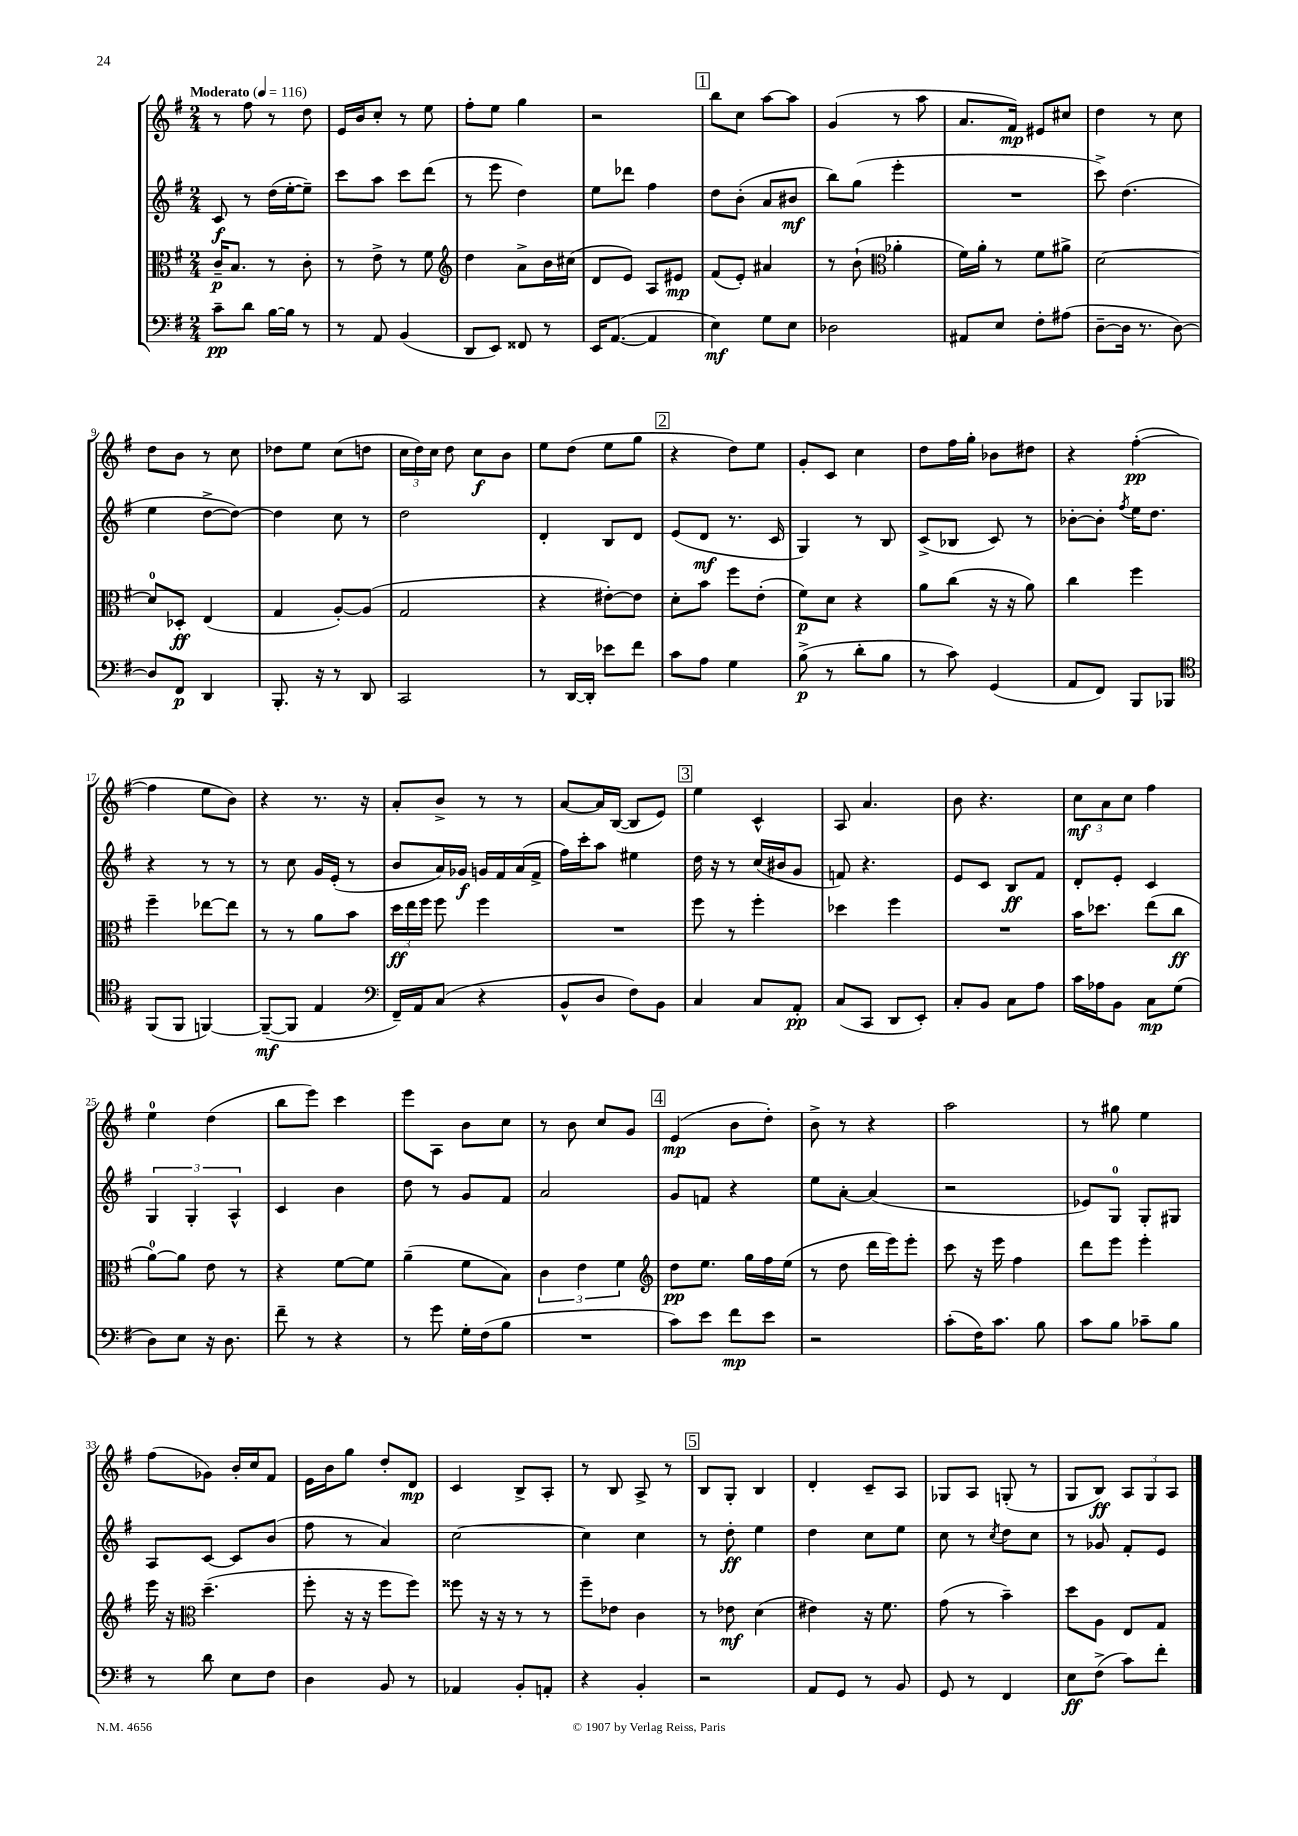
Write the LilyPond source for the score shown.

<<
\new StaffGroup <<
\new Staff = "s0" {
    \clef treble \key g \major \numericTimeSignature \time 2/4 \tempo "Moderato" 4 = 116
    \autoBeamOff r8 fis''8 r8 d''8 |
    e'16[ b'16 c''8]-. r8 e''8 |
    fis''8[-. e''8] g''4 |
    r2 |
    \mark \markup { \box "1" } b''8[ c''8] a''8[~ a''8] |
    g'4( r8 a''8 |
    a'8.[ fis'16]\mp) eis'8[ cis''8] |
    d''4 r8 c''8 |
    d''8[ b'8] r8 c''8 |
    des''8[ e''8] c''8[( d''8] |
    \tuplet 3/2 { c''16[ d''16) c''16] } d''8 c''8[\f b'8] |
    e''8[ d''8]( e''8[ g''8] |
    \mark \markup { \box "2" } r4 d''8[) e''8] |
    g'8[-. c'8] c''4 |
    d''8[ fis''16 g''16]-. bes'8[ dis''8] |
    r4 fis''4~-.\pp( |
    fis''4 e''8[ b'8]) |
    r4 r8. r16 |
    a'8[-. b'8]-> r8 r8 |
    a'8[~ a'16 b16]~( b8[ e'8]) |
    \mark \markup { \box "3" } e''4 c'4-^ |
    a8 a'4. |
    b'8 r4. |
    \tuplet 3/2 { c''8[\mf a'8 c''8] } fis''4 |
    e''4-0 d''4( |
    b''8[ e'''8]) c'''4 |
    e'''8[ a8] b'8[ c''8] |
    r8 b'8 c''8[ g'8] |
    \mark \markup { \box "4" } e'4\mp( b'8[ d''8]-.) |
    b'8-> r8 r4 |
    a''2 |
    r8 gis''8 e''4 |
    fis''8[( ges'8]) b'16[-. c''16 fis'8] |
    e'16[ b'16 g''8] d''8[-. d'8]\mp |
    c'4 b8[-> a8]-. |
    r8 b8 a8-> r8 |
    \mark \markup { \box "5" } b8[ g8]-. b4 |
    d'4-. c'8[-- a8] |
    ges8[ a8] g8-.( r8 |
    g8[ b8]\ff) \tuplet 3/2 { a8[ g8 a8] } \bar "|." |
}
\new Staff = "s1" {
    \clef treble \key g \major \numericTimeSignature \time 2/4
    \autoBeamOff c'8\f r8 d''16[( e''16~-. e''8]--) |
    c'''8[ a''8] c'''8[ d'''8]( |
    r8 e'''8 d''4) |
    e''8[ des'''8] fis''4 |
    \mark \markup { \box "1" } d''8[ b'8]-.( a'8[ bis'8]\mf |
    b''8[) g''8]( e'''4-. |
    R2 |
    c'''8->) d''4.( |
    e''4 d''8[~-> d''8]~) |
    d''4 c''8 r8 |
    d''2 |
    d'4-. b8[ d'8] |
    \mark \markup { \box "2" } e'8[( d'8]\mf r8. c'16 |
    g4) r8 b8 |
    c'8[->( bes8] c'8) r8 |
    bes'8[~-. bes'8]-. \acciaccatura { fis''8 } e''16[ d''8.] |
    r4 r8 r8 |
    r8 c''8 g'16[ e'16]-.( r8 |
    b'8[ a'16) ges'16]\f g'16[ fis'16 a'16( fis'16]-> |
    fis''16[) c'''16-. a''8] eis''4 |
    \mark \markup { \box "3" } d''16 r16 r8 c''16[( bis'16 g'8] |
    f'8) r4. |
    e'8[ c'8] b8[\ff fis'8] |
    d'8[-. e'8]-. c'4 |
    \tuplet 3/2 { g4 g4-. a4-^ } |
    c'4 b'4 |
    d''8 r8 g'8[ fis'8] |
    a'2 |
    \mark \markup { \box "4" } g'8[ f'8] r4 |
    e''8[ a'8]~-. a'4( |
    r2 |
    ees'8[) g8]-0 g8[-. gis8] |
    a8[ c'8]~ c'8[ b'8]( |
    fis''8 r8 a'4) |
    c''2~ |
    c''4 c''4 |
    \mark \markup { \box "5" } r8 d''8-.\ff e''4 |
    d''4 c''8[ e''8] |
    c''8 r8 \acciaccatura { c''8 } d''8[ c''8] |
    r8 ges'8 fis'8[-. e'8] \bar "|." |
}
\new Staff = "s2" {
    \clef alto \key g \major \numericTimeSignature \time 2/4
    \autoBeamOff c'16[--\p b8.] r8 c'8-. |
    r8 e'8-> r8 fis'8 |
    \clef treble d''4 a'8[-> b'16 cis''16]( |
    d'8[ e'8]) a8[ eis'8]\mp |
    \mark \markup { \box "1" } fis'8[( e'8]-.) ais'4 |
    r8 b'8-!( \clef alto aes'4-. |
    fis'16[) a'16]-. r8 fis'8[ ais'8]-> |
    d'2~ |
    d'8[-0 des8]-.\ff e4( |
    g4 a8[~-.) a8]( |
    g2 |
    r4 eis'8[~-.) eis'8] |
    \mark \markup { \box "2" } d'8[-. b'8] fis''8[ e'8]-.( |
    fis'8[\p) d'8] r4 |
    a'8[ c''8]( r16 r16 a'8) |
    c''4 fis''4 |
    fis''4-- ees''8[~ ees''8] |
    r8 r8 a'8[ b'8] |
    \tuplet 3/2 { d''16[\ff e''16 fis''16] } fis''8 fis''4 |
    R2 |
    \mark \markup { \box "3" } fis''8 r8 fis''4-. |
    des''4 fis''4 |
    R2 |
    b'16[ des''8.] e''8[( c''8]\ff |
    a'8[-0~) a'8] e'8 r8 |
    r4 fis'8[~ fis'8] |
    a'4--( fis'8[ b8]) |
    \tuplet 3/2 { c'4 e'4 fis'4 } |
    \mark \markup { \box "4" } \clef treble d''8[\pp e''8.] g''16[ fis''16 e''16]( |
    r8 d''8 d'''16[ e'''16) e'''8]-. |
    c'''8 r16 e'''16 fis''4 |
    d'''8[ e'''8] e'''4-. |
    e'''16 r16 \clef alto d''4.--( |
    fis''8-. r16 r16 fis''8[ fis''8]) |
    fisis''8 r16 r16 r8 r8 |
    fis''8[-- ees'8] c'4 |
    \mark \markup { \box "5" } r8 ees'8\mf d'4( |
    eis'4) r16 fis'8. |
    g'8( r8 b'4--) |
    d''8[ a8] e8[ g8] \bar "|." |
}
\new Staff = "s3" {
    \clef bass \key g \major \numericTimeSignature \time 2/4
    \autoBeamOff c'8[--\pp d'8] b16[~ b16] r8 |
    r8 a,8 b,4( |
    d,8[ e,8]) fisis,8 r8 |
    e,16[ a,8.]~( a,4 |
    \mark \markup { \box "1" } e4\mf) g8[ e8] |
    des2 |
    ais,8[ e8] fis8[-. ais8]( |
    d8[~-- d16] r8. d8~) |
    d8[ fis,8]\p d,4 |
    b,,8.-. r16 r8 d,8 |
    c,2 |
    r8 d,16[~ d,16]-. ees'8[ fis'8] |
    \mark \markup { \box "2" } c'8[ a8] g4 |
    b8->\p( r8 d'8[-. b8] |
    r8 c'8) g,4( |
    a,8[ fis,8]) b,,8[ bes,,8] |
    \clef tenor fis,8[( fis,8] f,4~) |
    f,8[~--\mf( f,8] e4 |
    \clef bass fis,16[--) a,16 c8]( r4 |
    b,8[-^ d8] fis8[) b,8] |
    \mark \markup { \box "3" } c4 c8[ a,8]-.\pp |
    c8[( c,8] d,8[ e,8]-.) |
    c8[-. b,8] c8[ a8] |
    c'16[ aes16 b,8] c8[\mp g8]( |
    d8[) e8] r16 d8. |
    fis'8-- r8 r4 |
    r8 g'8 g16[-. fis16( b8] |
    R2 |
    \mark \markup { \box "4" } c'8[) e'8] fis'8[\mp e'8] |
    r2 |
    c'8[-.( fis16) c'8.] b8 |
    c'8[ b8] ces'8[-- b8] |
    r8 d'8 e8[ fis8] |
    d4 b,8 r8 |
    aes,4 b,8[-. a,8]-. |
    r4 b,4-. |
    \mark \markup { \box "5" } r2 |
    a,8[ g,8] r8 b,8 |
    g,8 r8 fis,4 |
    e8[\ff fis8]->( c'8[) fis'8]-. \bar "|." |
}
>>
>>
